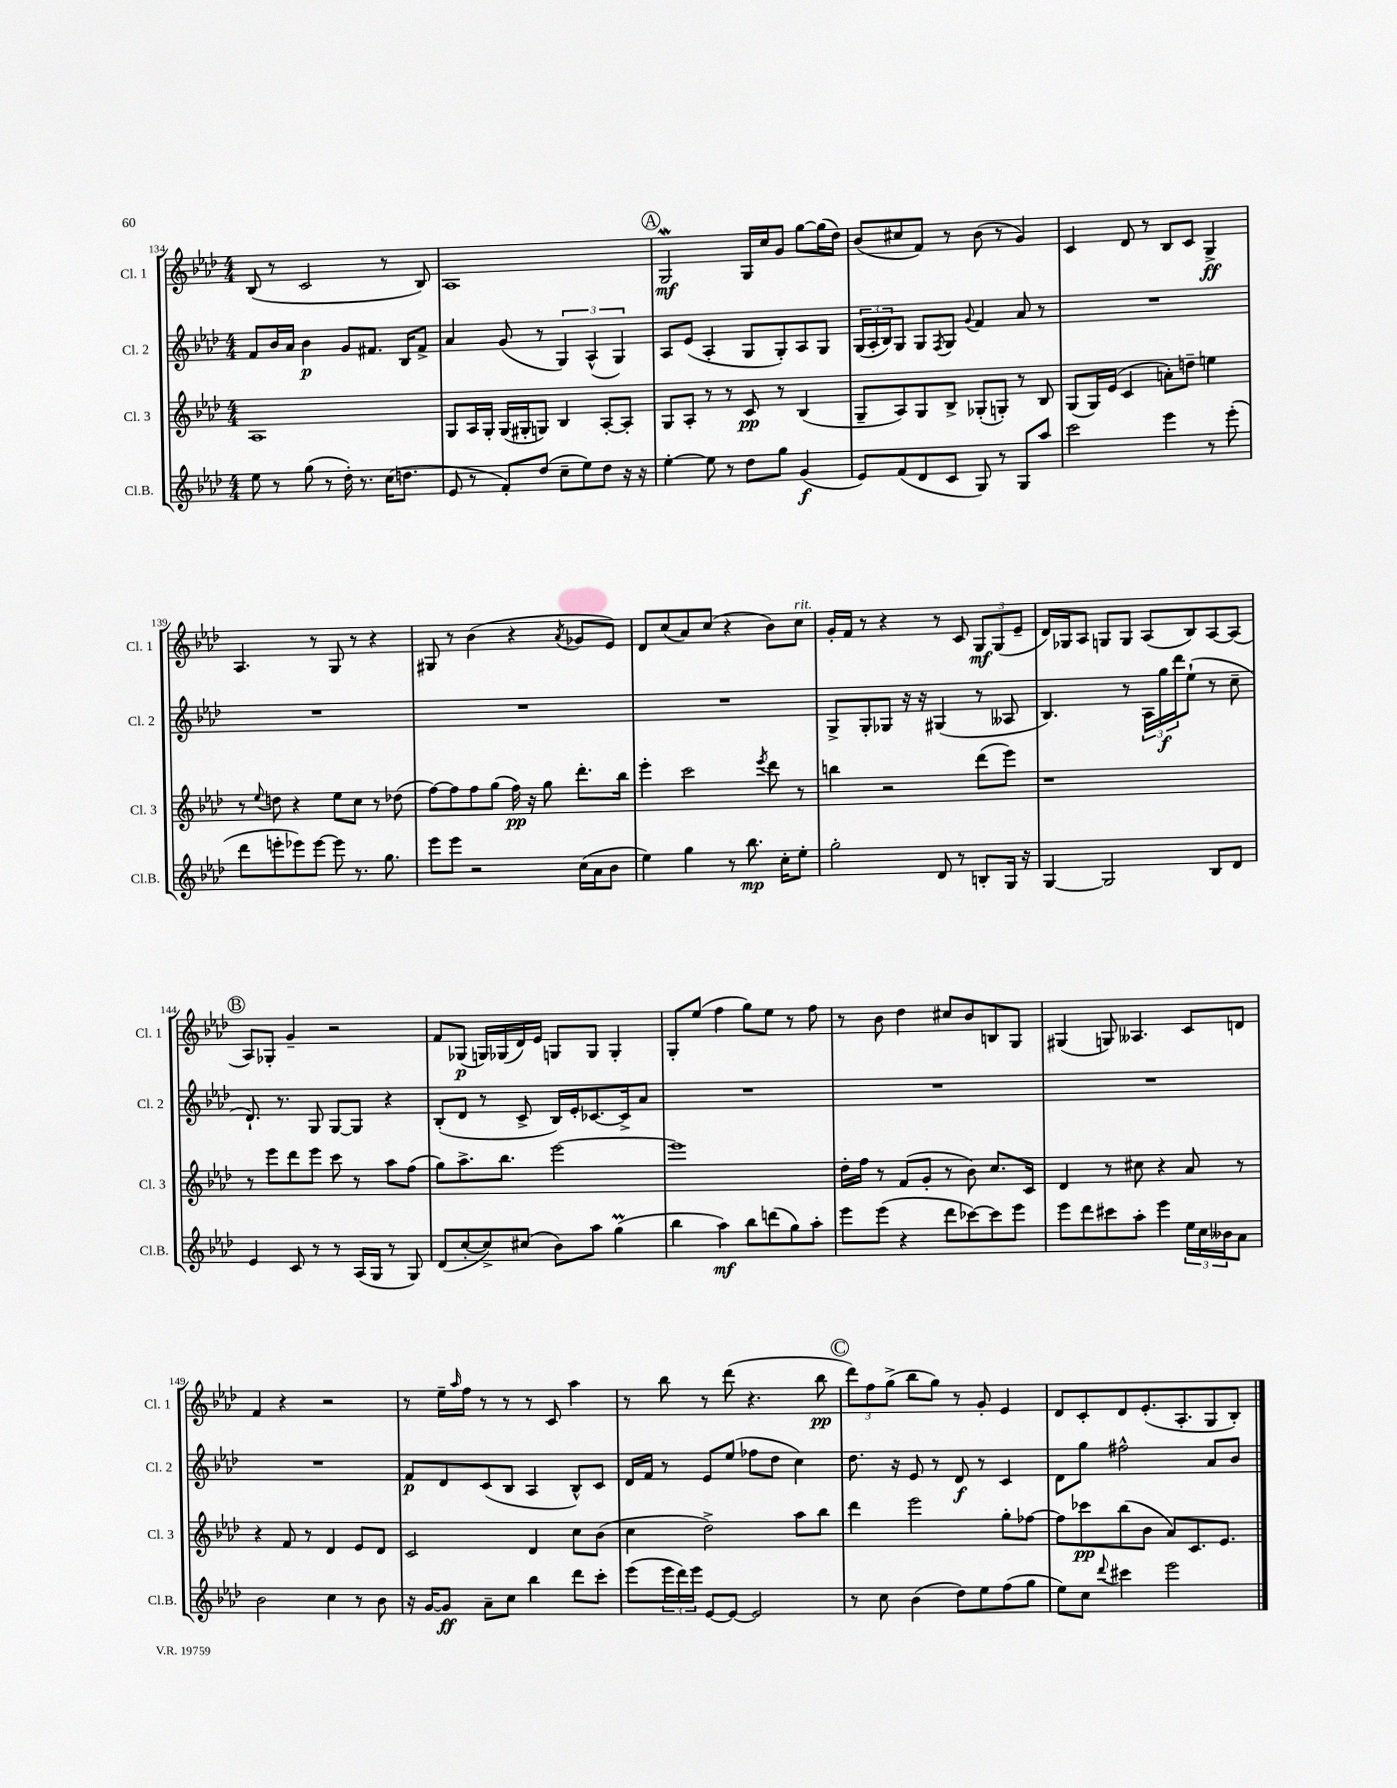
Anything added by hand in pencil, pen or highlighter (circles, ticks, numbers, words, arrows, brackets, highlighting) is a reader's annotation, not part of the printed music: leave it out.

**kern	**kern	**kern	**kern
*staff4	*staff3	*staff2	*staff1
*clefG2	*clefG2	*clefG2	*clefG2
*k[b-e-a-d-]	*k[b-e-a-d-]	*k[b-e-a-d-]	*k[b-e-a-d-]
*M4/4	*M4/4	*M4/4	*M4/4
8ee-	1A-	8f	(8B-
8r	.	16b-	8r
.	.	16a-	.
(8gg	.	4b-	2c
8r	.	.	.
16dd-')	.	8g	.
8.r	.	.	.
.	.	8.f#	.
(16cc	.	.	8r
8.dd	.	16B-	.
.	.	8f#^	8B-)
=	=	=	=
8e-	8G	4a-	1A-
8r	16A-	.	.
.	16G'	.	.
8f')	(16G	(8g	.
.	16G#'	.	.
(8dd-	8G)	8r	.
8cc~	4B-	6G)	.
8ee-)	.	.	.
.	.	(6A-^^	.
8dd-	[8A-'	.	.
.	.	6G)	.
16r	8A-']	.	.
16r	.	.	.
=	=	=	=
[4ee-'	8G	8A-	2G
.	8A-'	(8e-	.
8ee-]	8r	4A-'	.
8r	8r	.	.
8dd-	8c	8G	16G
.	.	.	16cc
8gg	8r	8G')	8g
(4g	(4B-	8A-	[8gg
.	.	8G	(16gg]
.	.	.	16dd-)
=	=	=	=
8e-)	8G~	(24G	(8b-
.	.	24A-'	.
.	.	24B-)	.
(8f	8A-)	8G	8cc#
8d-	8G	8G	8f)
.	.	8qF	.
8c	8B-^	8G	8r
.	.	8qqg	.
8G)	(8G-'	4f	(8b-
8r	8G')	.	8r
8G	8r	8a-	4g)
8aa-	8B-	8r	.
=	=	=	=
2ccc	(8G	1r	4c
.	16G)	.	.
.	(16e-	.	.
.	4c	.	8d-
.	.	.	8r
4eee-	8a')	.	8B-
.	8dd~	.	8c
8r	4ee	.	4G^
(8eee-'	.	.	.
=	=	=	=
8ddd-	8r	1r	4.A-
.	8qqee-	.	.
8eee'	8dd	.	.
8eee-)	4r	.	.
[8eee-	.	.	8r
8eee-]	8ee-	.	8G
8.r	8cc	.	8r
.	8r	.	4r
8.gg	.	.	.
.	(8dd-	.	.
=	=	=	=
8eee-	[8ff)	1r	8G#
8eee-	8ff]	.	8r
2r	8ff	.	(4b-
.	(8gg	.	.
.	16ff)	.	4r
.	16r	.	.
.	8gg	.	.
.	.	.	8qa-
(16cc	8.ddd-'	.	8g-
16a-	.	.	.
8b-	.	.	8e-)
.	16bb-	.	.
=	=	=	=
4ee-)	4eee-'	1r	8d-
.	.	.	(8cc
4gg	2ccc	.	8a-)
.	.	.	(8cc
8r	.	.	4r
8.bb-	.	.	.
.	8qeee-	.	.
.	8ddd-	.	8b-)
16cc'	.	.	.
8ee-'	8r	.	8cc
=	=	=	=
2gg'	4bb	8G^	16g'
.	.	.	16f
.	.	8G'	8r
.	2r	8G-	4r
.	.	16r	.
.	.	16r	.
8d-	.	(4G#	8r
8r	.	.	8c
8B'	(8ddd-	8r	12G
.	.	.	(12G
16G	8eee-)	8A--	.
.	.	.	12e-~
16r	.	.	.
=	=	=	=
[4G	1r	4.B-)	16d-)
.	.	.	16G-
.	.	.	8A-
2G]	.	.	8G
.	.	8r	8G
.	.	24A-	(8A-
.	.	24gg	.
.	.	24ddd-	.
.	.	(8ee-`	8B-)
8B-	.	8r	[8A-
8d-	.	8cc~	(8A-]
=	=	=	=
4e-	8r	8.d-`)	8A-)
.	8eee-	.	8G-'
.	.	8.r	.
8c	8ddd-	.	4g~
8r	8eee-	8G	.
8r	8ccc	[8G	2r
(16A-	8r	8G]	.
16G	.	.	.
8r	8aa-	4r	.
8G)	(8ff	.	.
=	=	=	=
(8d-	8gg)	(8B-'	8f
[8cc'	8.aa-^	8d-	(8G-
8cc^])	.	8r	16G)
.	8.bb-	.	(16G-
(8cc#	.	8c^	16d-)
.	.	.	16e-
8b-)	[2eee-	16B-)	8G
.	.	16e-'	.
8aa-	.	[8.c-	8G
(4gg	.	.	4G'
.	.	16c-^]	.
.	.	8a-	.
=	=	=	=
4bb-	1eee-]	1r	8G'
.	.	.	(8ee-
4aa-)	.	.	4ff
8bb-	.	.	8gg)
(8ddd	.	.	8ee-
8gg)	.	.	8r
8aa-'	.	.	8ff
=	=	=	=
8eee-	16dd-'	1r	8r
.	16ff	.	.
(8eee-	8r	.	8b-
4r	(8f	.	4dd-
.	8g'	.	.
8ddd-	8r	.	8cc#
[8ccc-)	8b-)	.	8b-
8ccc-]	8.cc	.	8B
8eee-	.	.	8G
.	16c	.	.
=	=	=	=
8eee-	4d-	1r	(4G#
8ddd-	.	.	.
8ccc#	8r	.	8G)
8aa-'	8cc#	.	4.A--
4eee-	4r	.	.
24ee-	8a-	.	8c
24cc	.	.	.
24b--	.	.	.
8a-	8r	.	8d
=	=	=	=
2b-	4r	1r	4f
.	8f	.	4r
.	8r	.	.
4cc	4d-	.	2r
8r	8e-	.	.
8b-	8d-	.	.
=	=	=	=
16r	2c	8f	8r
[16g	.	.	.
8g]	.	8d-	16ee-~
.	.	.	16qqaa-
.	.	.	16ff
8a-~	.	(8c	8r
8cc	.	8B-	8r
4bb-	4d-	4A-	8r
.	.	.	8c
8ddd-	8cc	8B-^^)	4aa-
8ccc'	(8b-	8c	.
=	=	=	=
(8eee-	4cc	16d-	8r
.	.	16f	.
24eee-	.	8r	8bb-
24ddd-)	.	.	.
24eee-	.	.	.
[8e-	2dd-^)	8e-	8r
8e-_	.	(8ee-	(8ddd-
2e-]	.	8ff-	4.r
.	.	8dd-	.
.	8aa-	4cc)	.
.	8bb-	.	8bb-
=	=	=	=
8r	4ddd-	8.dd-	12ddd-)
.	.	.	12ff
8cc	.	.	.
.	.	.	(12gg^
.	.	16r	.
(4b-	2eee-	8e-	8bb-
.	.	8r	8gg)
8dd-)	.	8d-	8r
8ee-	.	8r	8g'
(8ff	8gg'	4c	4e-
8gg	[8ff-	.	.
=	=	=	=
8ee-)	8ff-]	8d-	8d-
8cc	8ccc-	8gg	8c'
8qqddd-	.	.	.
4ccc#	(8bb-	2ff#^^	8d-
.	8b-	.	(8.e-'
2eee-	8a-)	.	.
.	.	.	8.A-'
.	8.c	.	.
.	.	8a-	8G
.	8.e-	.	.
.	.	8b-	8B-')
==	==	==	==
*-	*-	*-	*-
